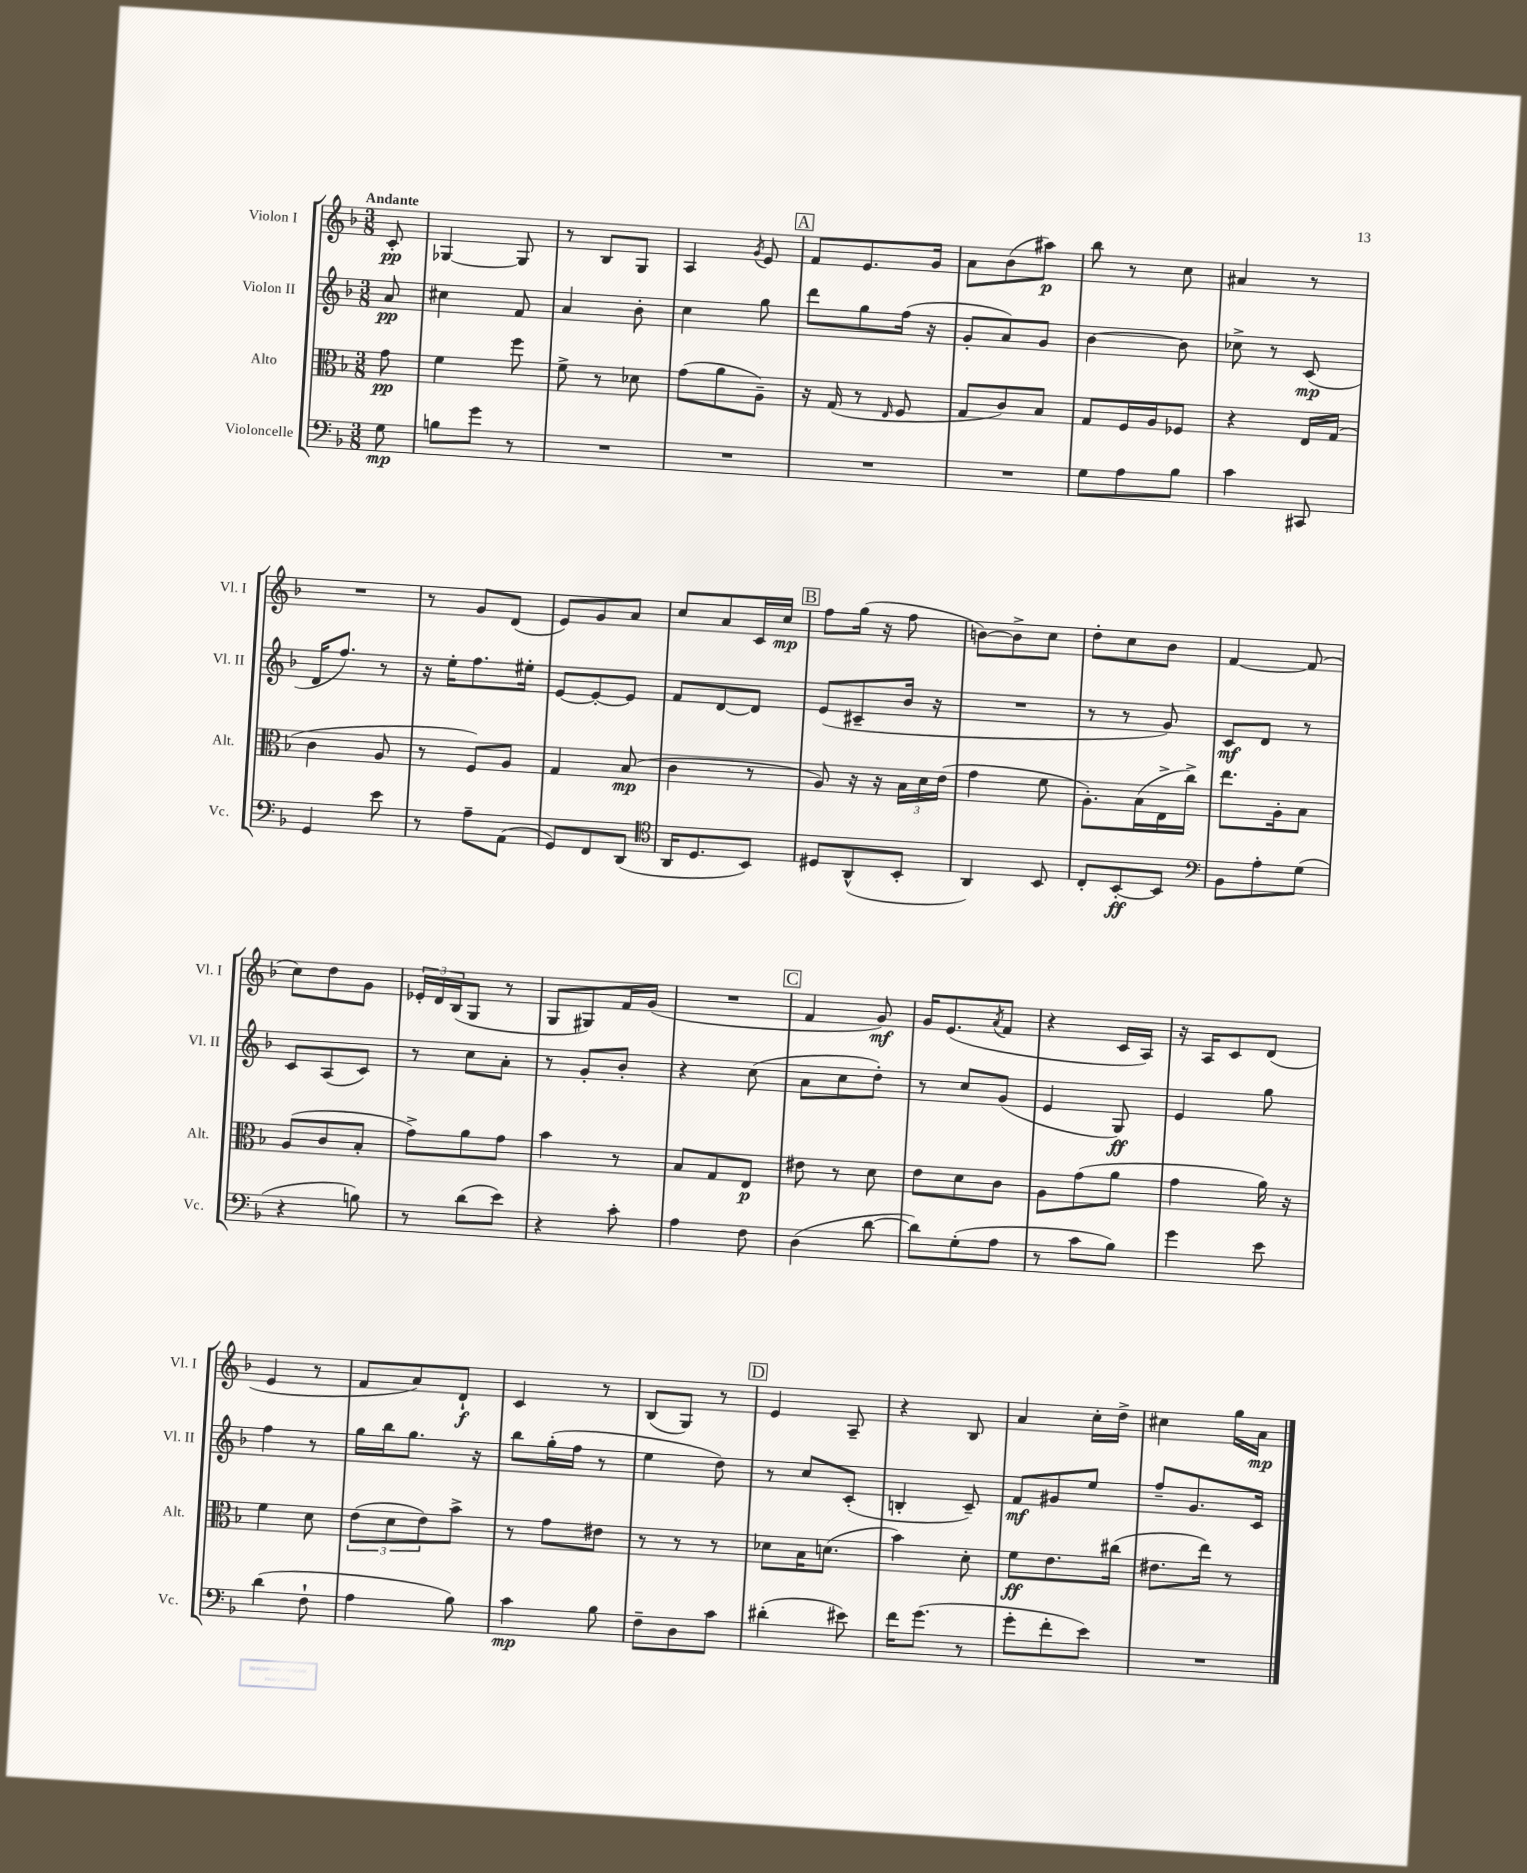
<<
\new StaffGroup <<
\new Staff = "s0" \with { instrumentName = "Violon I" shortInstrumentName = "Vl. I" } {
    \clef treble \key f \major \numericTimeSignature \time 3/8 \partial 8 \tempo "Andante"
    c'8-.\pp |
    ges4~ ges8 |
    r8 bes8 g8 |
    a4 \acciaccatura { g'8 } e'8 |
    \mark \markup { \box "A" } f'8 e'8. g'16 |
    a'8 bes'8( ais''8\p) |
    bes''8 r8 c''8 |
    ais'4 r8 |
    R4. |
    r8 g'8 d'8( |
    e'8) g'8 a'8 |
    c''8 a'8 c'16 c''16\mp |
    \mark \markup { \box "B" } f''8 g''16( r16 f''8 |
    b'8~) b'8-> c''8 |
    d''8-. c''8 bes'8 |
    f'4~ f'8( |
    c''8) d''8 g'8 |
    \tuplet 3/2 { ees'16-. d'16 bes16( } g8 r8 |
    g8 gis8) f'16 g'16( |
    R4. |
    \mark \markup { \box "C" } f'4 g'8\mf) |
    g'16 e'8.( \acciaccatura { a'8 } f'8 |
    r4 c'16 a16) |
    r16 a16 c'8 d'8( |
    e'4 r8 |
    f'8 a'8) d'8-!\f |
    c'4 r8 |
    bes8( g8) r8 |
    \mark \markup { \box "D" } e'4 a8-- |
    r4 bes8 |
    a'4 c''16-. d''16-> |
    cis''4 g''16 a'16\mp \bar "|." |
}
\new Staff = "s1" \with { instrumentName = "Violon II" shortInstrumentName = "Vl. II" } {
    \clef treble \key f \major \numericTimeSignature \time 3/8 \partial 8
    a'8\pp |
    cis''4 f'8 |
    a'4 bes'8-. |
    c''4 g''8 |
    \mark \markup { \box "A" } d'''8 g''8 f''16( r16 |
    g'8-. a'8) g'8 |
    bes'4~ bes'8 |
    ces''8-> r8 c'8\mp( |
    d'16 f''8.) r8 |
    r16 e''16-. f''8. eis''16-. |
    e'8~ e'8~-. e'8 |
    f'8 d'8~ d'8 |
    \mark \markup { \box "B" } e'8( cis'8-- bes'16 r16 |
    R4. |
    r8 r8 g'8) |
    c'8\mf d'8 r8 |
    c'8 a8( c'8) |
    r8 c''8 a'8-. |
    r8 g'8-. bes'8-. |
    r4 c''8( |
    \mark \markup { \box "C" } a'8 c''8 d''8-.) |
    r8 c''8 g'8( |
    e'4 g8\ff) |
    e'4 g''8 |
    f''4 r8 |
    g''16 bes''16 g''8. r16 |
    bes''8 g''16-.( f''16 r8 |
    e''4 d''8) |
    \mark \markup { \box "D" } r8 c''8 c'8-.( |
    b4-. c'8--) |
    f'8\mf gis'8 e''8 |
    f''8-- g'8. c'16 \bar "|." |
}
\new Staff = "s2" \with { instrumentName = "Alto" shortInstrumentName = "Alt." } {
    \clef alto \key f \major \numericTimeSignature \time 3/8 \partial 8
    g'8\pp |
    f'4 f''8 |
    f'8-> r8 des'8 |
    g'8( a'8 a8--) |
    \mark \markup { \box "A" } r16 g16( r8 \grace { e16 } f8 |
    g8 c'8) bes8 |
    g8 f16 a16 fes8 |
    r4 e16 g16( |
    c'4 a8 |
    r8 f8) a8 |
    g4 bes8\mp( |
    c'4 r8 |
    \mark \markup { \box "B" } a8) r16 r16 \tuplet 3/2 { bes16 d'16 e'16( } |
    g'4 f'8 |
    a8.-.) bes16( e16-> c''16->) |
    e''8. a16-. bes8 |
    a8( c'8 bes8-. |
    g'8->) a'8 g'8 |
    bes'4 r8 |
    bes8 g8 e8\p |
    \mark \markup { \box "C" } eis'8 r8 d'8 |
    e'8 d'8 c'8 |
    a8 g'8( a'8 |
    g'4 a'16) r16 |
    f'4 d'8 |
    \tuplet 3/2 { e'8( d'8 e'8) } bes'8-> |
    r8 g'8 eis'8 |
    r8 r8 r8 |
    \mark \markup { \box "D" } des'8 bes16 d'8.( |
    bes'4) d'8-. |
    f'8\ff e'8. cis''16( |
    eis'8. e''16) r8 \bar "|." |
}
\new Staff = "s3" \with { instrumentName = "Violoncelle" shortInstrumentName = "Vc." } {
    \clef bass \key f \major \numericTimeSignature \time 3/8 \partial 8
    g8\mp |
    b8 g'8 r8 |
    R4. |
    R4. |
    \mark \markup { \box "A" } R4. |
    R4. |
    g8 a8 bes8 |
    c'4 cis,8 |
    g,4 e'8 |
    r8 a8-- a,8( |
    g,8) f,8 d,8( |
    \clef tenor a,16 d8. bes,8) |
    \mark \markup { \box "B" } dis8 a,8-^( bes,8-. |
    a,4) bes,8 |
    c8-. bes,8~-.\ff bes,8 |
    \clef bass bes,8 a8-. g8( |
    r4 b8) |
    r8 d'8( e'8) |
    r4 c'8-. |
    a4 f8 |
    \mark \markup { \box "C" } d4( d'8~ |
    d'8) g8-.( a8 |
    r8 c'8 bes8) |
    g'4 e'8 |
    d'4( f8-! |
    a4 bes8) |
    c'4\mp bes8 |
    f8-- d8 c'8 |
    \mark \markup { \box "D" } dis'4-.( eis'8) |
    f'16 g'8.( r8 |
    g'8-. f'8-. e'8) |
    R4. \bar "|." |
}
>>
>>
\layout { \context { \Score \remove "Bar_number_engraver" } }
